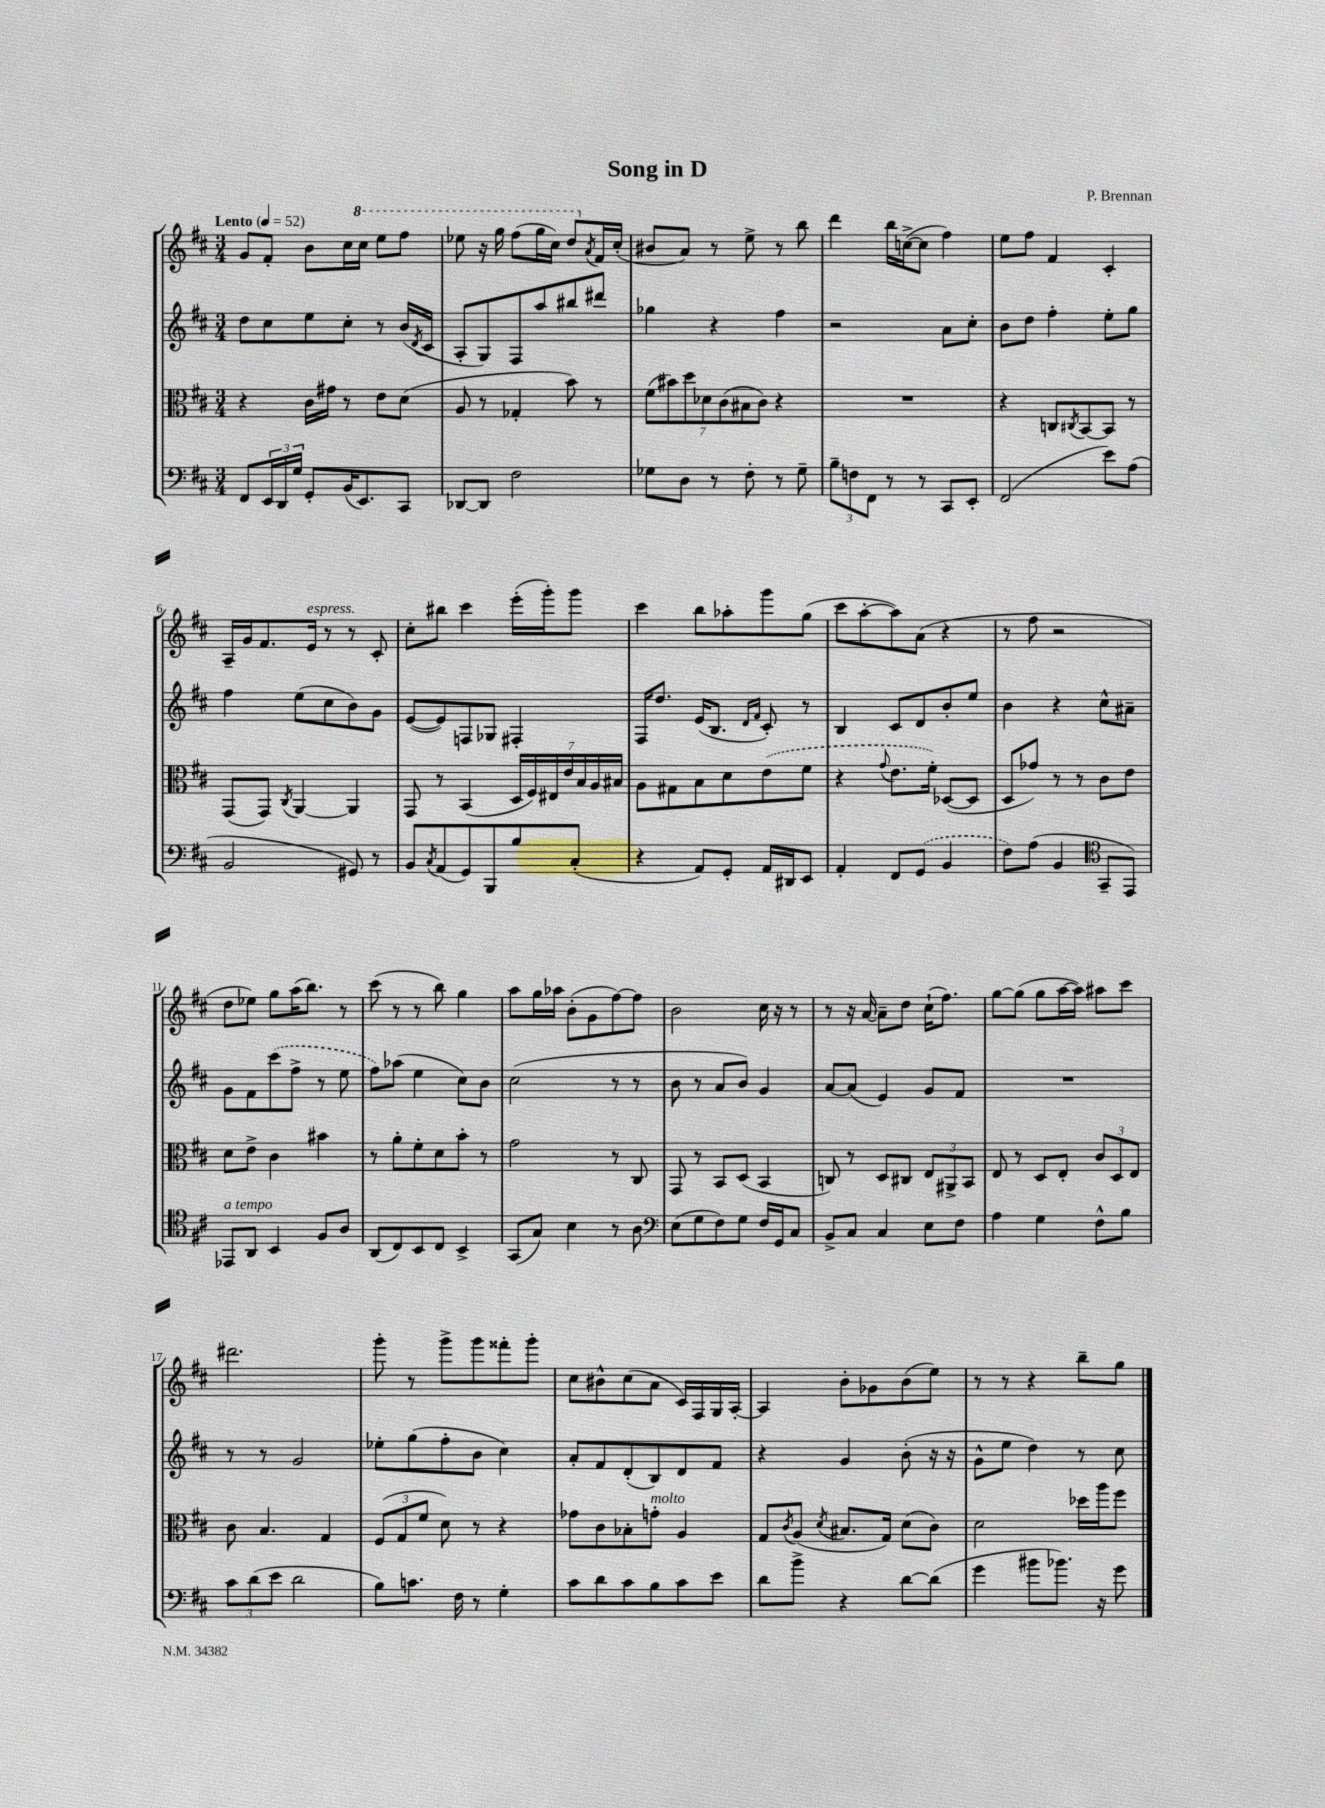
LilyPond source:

\header { title = "Song in D" composer = "P. Brennan" }
<<
\new StaffGroup <<
\new Staff = "s0" {
    \clef treble \key d \major \numericTimeSignature \time 3/4 \tempo "Lento" 4 = 52
    g'8 fis'8-. b'8 cis''16 \ottava #1 cis'''16 e'''8 fis'''8 |
    ees'''8 r16 g'''16 fis'''8( g'''16 cis'''16) d'''8 \ottava #0 \acciaccatura { a'8 } fis'16 cis''16-.( |
    bis'8 a'8) r8 e''8-> r8 b''8 |
    d'''4 b''16 c''16~->( c''8 fis''4) |
    e''8 fis''8 fis'4 cis'4-. |
    a16-- g'16 fis'8. e'16^\markup { \italic "espress." } r8 r8 cis'8-. |
    cis''8-. bis''8 cis'''4 e'''16-.( g'''16-.) g'''8 |
    cis'''4 b''8 aes''8-. g'''8 g''8( |
    cis'''8 a''8~-. a''8) a'8( r4 |
    r8 fis''8 r2 |
    d''8 ees''8) g''8 a''16( b''8.) r8 |
    cis'''8( r8 r8 b''8) g''4 |
    a''8 g''16 aes''16 b'8-.( g'8 fis''8~) fis''8 |
    b'2 cis''16 r16 r8 |
    r8 r16 a'16~ a'8-- d''8 cis''16-!( fis''8.) |
    g''8~ g''8( g''8 a''16~ a''16) ais''8 cis'''8 |
    dis'''2. |
    g'''8-. r8 g'''8-> g'''8 fisis'''8-. g'''8-. |
    cis''8 bis'8-^ cis''8( a'8 cis'16) fis16 g16 a16~-. |
    a4 b'8-. ges'8 b'8( e''8) |
    r8 r8 r4 b''8-- g''8 \bar "|." |
}
\new Staff = "s1" {
    \clef treble \key d \major \numericTimeSignature \time 3/4
    d''8 cis''8 e''8 cis''8-. r8 b'16( \acciaccatura { d'8 } cis'16 |
    a8-. g8) fis8 a''8 bis''8 dis'''8 |
    ges''4 r4 fis''4 |
    r2 a'8 cis''8-. |
    b'8 d''8 fis''4-. e''8-. g''8 |
    fis''4 e''8( cis''8 b'8) g'8 |
    e'8~( e'8) f8 ges8 fis4-. |
    fis16 d''8. e'16( b8. \grace { d'16 fis'16 } cis'8-.) r8 |
    b4 cis'8 d'8 b'8-. e''8 |
    b'4 r4 cis''8-^ ais'8-- |
    g'8 fis'8 \once \slurDashed cis'''8( fis''8-> r8 e''8 |
    fis''8) aes''8( e''4 cis''8) b'8 |
    cis''2( r8 r8 |
    b'8 r8 a'8 b'8) g'4 |
    a'8~ a'8( e'4) g'8 fis'8 |
    R2. |
    r8 r8 g'2 |
    ees''8-. g''8( fis''8-. b'8 cis''4) |
    a'8-. fis'8 d'8-.( b8) d'8 fis'8 |
    r4 g'4 b'8-.( r16 r16 |
    g'8-^ e''8 d''4) r8 cis''8 \bar "|." |
}
\new Staff = "s2" {
    \clef alto \key d \major \numericTimeSignature \time 3/4
    r4 cis'16 gis'16 r8 e'8 d'8( |
    a8 r8 ges4-. b'8) r8 |
    \tuplet 7/4 { fis'8( bis'8) d''8 des'8 cis'8( bis8 cis'8) } r4 |
    R2. |
    r4 c8 \acciaccatura { cis8 } b,8~ b,8 r8 |
    g,8( g,8) \acciaccatura { cis8 } a,4~ a,4 |
    g,8 r8 b,4( \tuplet 7/4 { d16 fis16) eis16 e'16 b16 a16 bis16 } |
    a8 gis8 b8 d'8 \once \slurDashed e'8( fis'8 |
    r4 \appoggiatura { g'8 } e'8. fis'16-.) des8~( des8 |
    d8 ges'8) r8 r8 cis'8 e'8 |
    d'8 e'8-> cis'4 bis'4 |
    r8 a'8-. fis'8-. d'8 b'8-. r8 |
    g'2 r8 cis8 |
    g,8 r8 b,8 d8( b,4 |
    c8) r8 d8 cis8 \tuplet 3/2 { e8 ais,8-> b,8 } |
    e8 r8 d8 e8-. \tuplet 3/2 { cis'8 d8 e8 } |
    cis'8 b4. g4 |
    \tuplet 3/2 { fis8( g8 fis'8 } d'8) r8 r4 |
    ges'8 cis'8 bes8-. g'8-.^\markup { \italic "molto" } a4 |
    g8 \acciaccatura { cis'8 } a8( \acciaccatura { d'8 } bis8. g16) d'8( cis'8) |
    d'2 des''16 a''16 fis''8 \bar "|." |
}
\new Staff = "s3" {
    \clef bass \key d \major \numericTimeSignature \time 3/4
    fis,8 \tuplet 3/2 { e,16 d,16 g16 } g,8-. b,16( e,8.) cis,8 |
    des,8~ des,8 fis2 |
    ges8 d8 r8 fis8-. r8 ges8-- |
    \tuplet 3/2 { b8-- f8 fis,8 } r8 r8 cis,8 e,8-. |
    fis,2( e'8) a8( |
    b,2 gis,8) r8 |
    b,8 \acciaccatura { cis8 } a,8( g,8) b,,8 b8 cis8-.( |
    r4 a,8) g,8-. a,16 dis,16 e,8 |
    a,4-. fis,8 \once \slurDashed g,8( b,4 |
    fis8) a8( b,4 \clef tenor g,8-- e,8) |
    ees,8^\markup { \italic "a tempo" } a,8 b,4 fis8 a8 |
    a,8( cis8) b,8 cis8 b,4-> |
    g,8( g8) b4 r8 a8 |
    \clef bass e8( g8 fis8) g8 fis16 g,16 cis8 |
    b,8-> cis8 cis4 e8 fis8 |
    a4 g4 fis8-^ b8 |
    \tuplet 3/2 { cis'8 d'8( e'8 } d'2 |
    b8) c'8. fis16 r8 g4-. |
    cis'8 d'8 cis'8 b8 cis'8 e'8 |
    d'8 b'8-> r4 d'8~ d'8( |
    g'4 bis'8 bes'8.) r16 g'8 \bar "|." |
}
>>
>>
